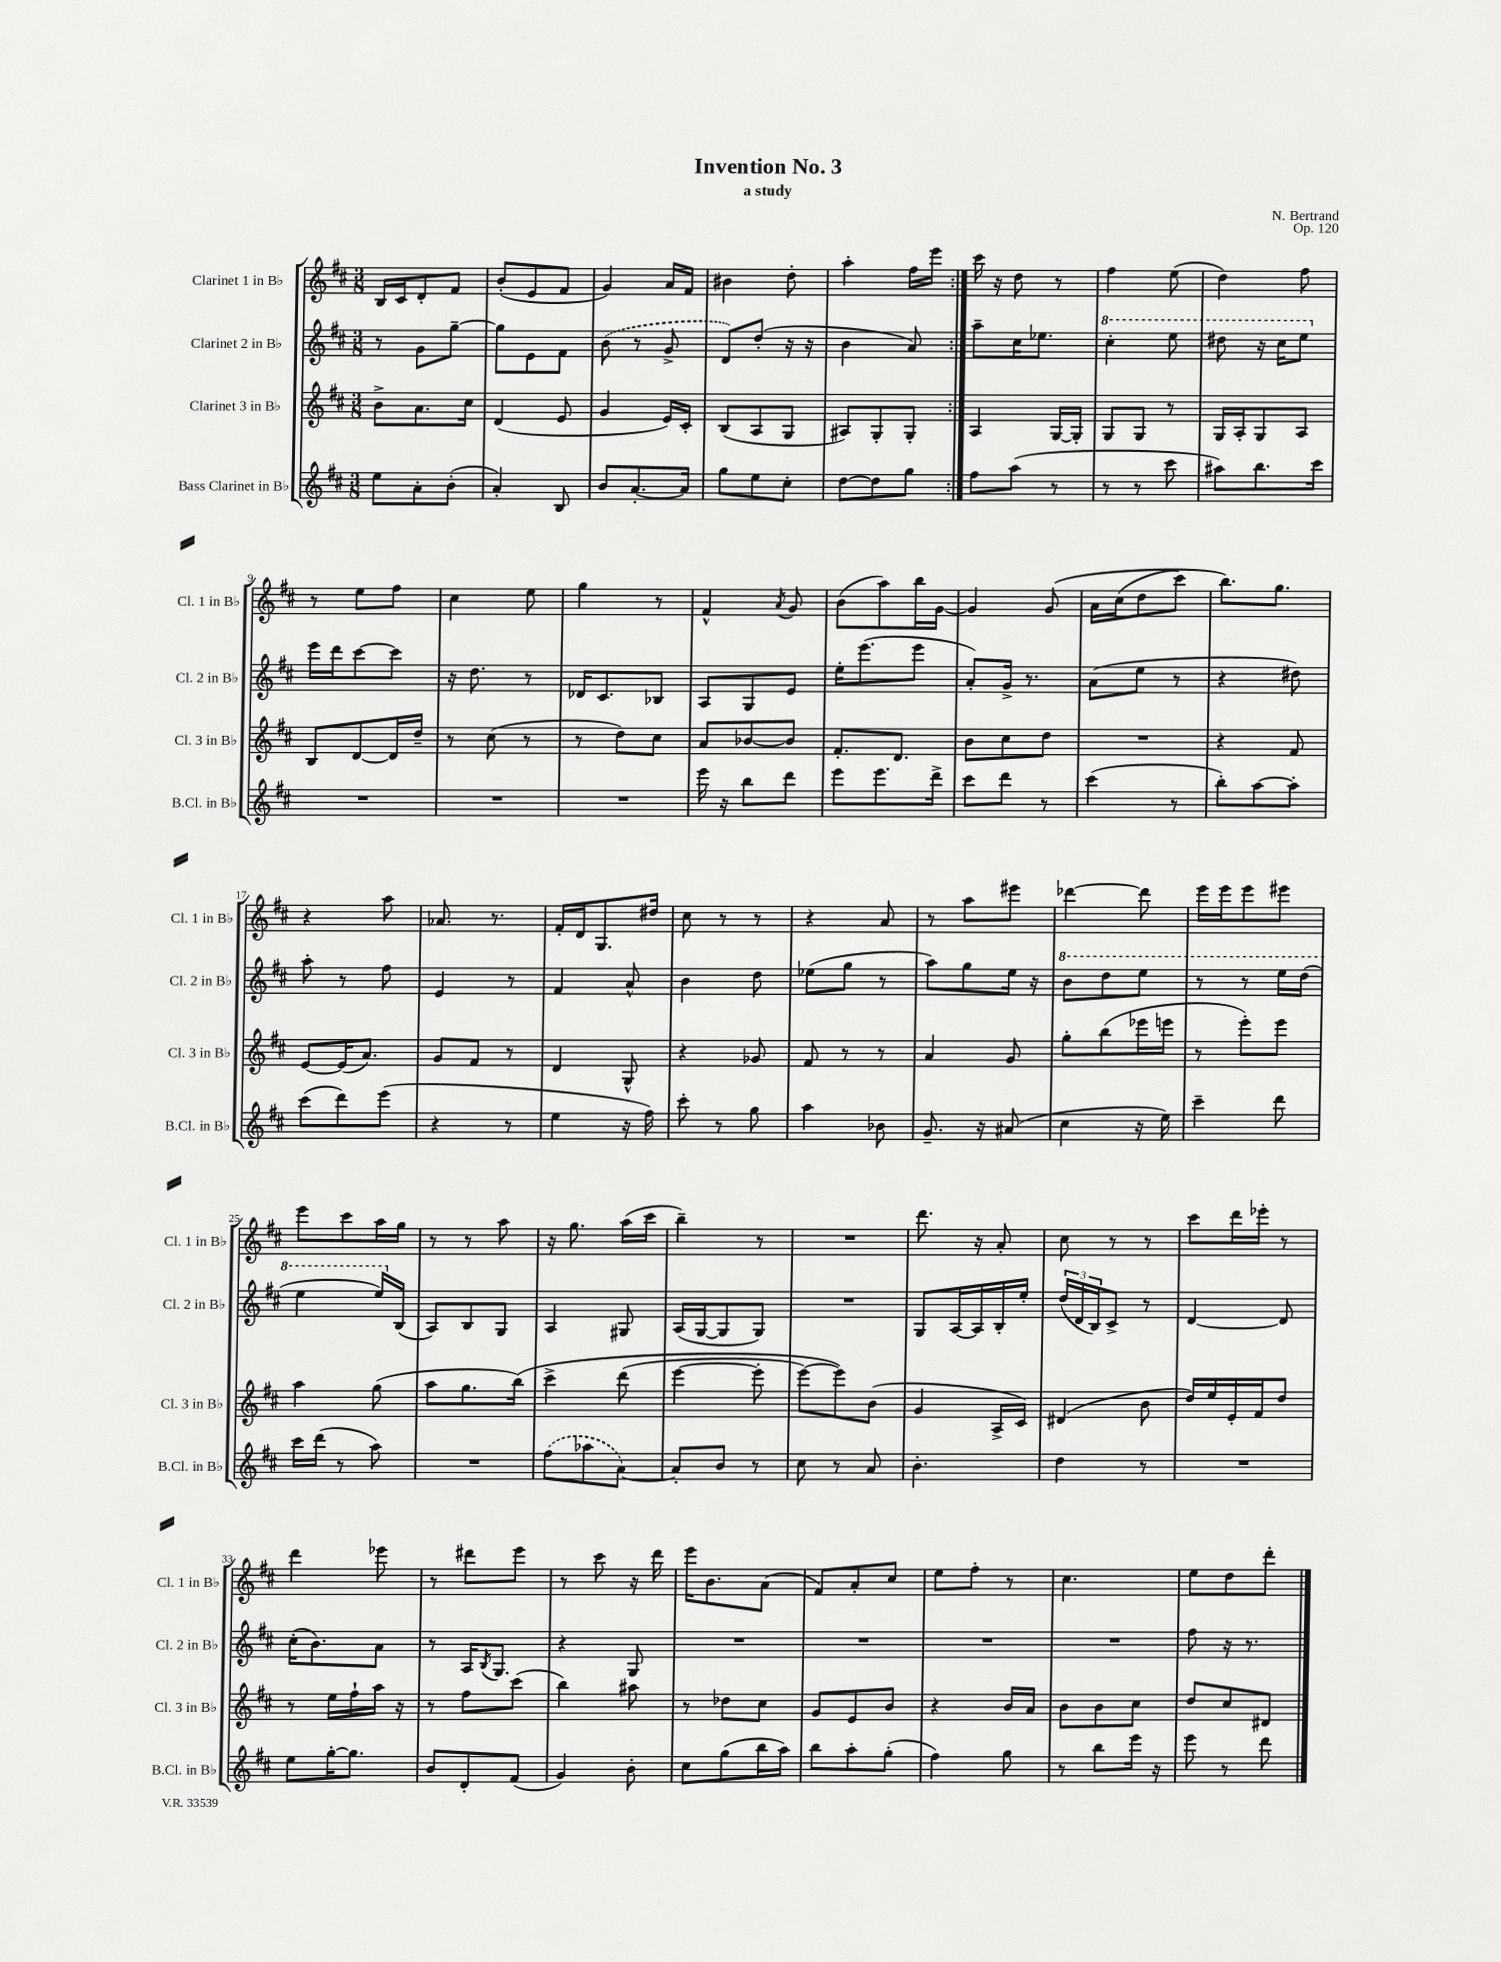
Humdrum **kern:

**kern	**kern	**kern	**kern
*staff4	*staff3	*staff2	*staff1
*clefG2	*clefG2	*clefG2	*clefG2
*k[f#c#]	*k[f#c#]	*k[f#c#]	*k[f#c#]
*M3/8	*M3/8	*M3/8	*M3/8
8ee	8b^	8r	16B
.	.	.	16c#
8a'	8.a	8g	8d'
(8b'	.	[8gg~	8f#
.	16cc#	.	.
=	=	=	=
4a')	(4d	8gg]	(8b'
.	.	8e	8e
8B	8e	8f#	8f#
=	=	=	=
8b	4g	(8b	4g)
[8.a'	.	8r	.
.	16e)	8g^	16a
16a]	16c#'	.	16f#
=	=	=	=
8gg	(8B	8d)	4b#
8ee	8A	(8dd'	.
8cc#'	8G	16r	8dd'
.	.	16r	.
=	=	=	=
[8dd	8A#)	4b	4aa'
8dd]	8G'	.	.
8gg	8G'	8a)	16ff#
.	.	.	16eee
=:|!	=:|!	=:|!	=:|!
8ff#	4A	8aa~	16ccc#
.	.	.	16r
(8aa	.	16cc#	8dd
.	.	8.ee-	.
8r	[16G	.	8r
.	16G']	.	.
=	=	=	=
8r	8G	4ccc#'	4ff#
8r	8G	.	.
8ccc#	8r	8eee	(8ee
=	=	=	=
8aa#)	16G	8ddd#	4dd)
.	16A'	.	.
8.bb	8G	16r	.
.	.	16ccc#	.
.	8A	8eee	8ff#
16ccc#	.	.	.
=	=	=	=
4.r	8B	16eee	8r
.	.	16ddd	.
.	[8d	[8ccc#	8ee
.	16d]	8ccc#]	8ff#
.	16dd~	.	.
=	=	=	=
4.r	8r	16r	4cc#
.	.	8.dd	.
.	(8cc#	.	.
.	8r	8r	8ee
=	=	=	=
4.r	8r	16d-	4gg
.	.	8.c#	.
.	8dd)	.	.
.	8cc#	8B-	8r
=	=	=	=
16eee	8a	8A	4f#^^
16r	.	.	.
8bb	[8b-	8G	.
.	.	.	8qa
8ddd	8b-]	8e	8g
=	=	=	=
8eee	8.f#'	16ee'	(8b
.	.	(8.eee	.
8.eee	.	.	8aa)
.	8.d	.	.
.	.	8eee	16bb
16ddd^	.	.	[16g
=	=	=	=
8ccc#	8b	8a')	4g]
8ddd	8cc#	16g^	.
.	.	8.r	.
8r	8dd	.	&(8g
=	=	=	=
(4ccc#	4.r	(8a	16a
.	.	.	(16cc#
.	.	8ee	8dd
8r	.	8r	8ccc#)
=	=	=	=
8bb')	4r	4r	8.bb&)
[8aa	.	.	.
.	.	.	8.gg
8aa']	8f#	8dd#)	.
=	=	=	=
(8ccc#	[8e	8aa'	4r
8ddd)	(16e]	8r	.
.	8.a)	.	.
(8eee	.	8ff#	8aa
=	=	=	=
4r	8g	4e	8.a-
.	8f#	.	.
.	.	.	8.r
8r	8r	8r	.
=	=	=	=
4ee	4d	4f#	16f#'
.	.	.	16d
.	.	.	8.G
16r	8G^^	8a^^	.
16ff#)	.	.	16dd#
=	=	=	=
8ccc#'	4r	4b	8cc#
8r	.	.	8r
8gg	8g-	8dd	8r
=	=	=	=
4aa	8f#	(8ee-	4r
.	8r	8gg	.
8b-	8r	8r	8a
=	=	=	=
8.g~	4a	8aa)	8r
.	.	8gg	8aa
16r	.	.	.
(8a#	8g	16ee	8eee#
.	.	16r	.
=	=	=	=
4cc#	8gg'	8bb	[4ddd-
.	(8bb	8ddd	.
16r	16eee-	8eee	8ddd-]
16ee)	16eee	.	.
=	=	=	=
4ccc#~	8r	8r	16eee
.	.	.	16eee
.	8eee')	8r	8eee
8ddd	8eee	16eee	8eee#
.	.	(16ddd	.
=	=	=	=
16ccc#	4aa	4eee	8eee
(16ddd	.	.	.
8r	.	.	8ccc#
8aa)	(8gg	16eee)	16aa
.	.	(16B	16gg
=	=	=	=
4.r	8aa	8A)	8r
.	8.gg	8B	8r
.	.	8G	8aa
.	&(16bb)	.	.
=	=	=	=
(8ff#	4ccc#^	4A	16r
.	.	.	8.gg
8aa-	.	.	.
[8a)	(8ddd	8G#	(16aa
.	.	.	16ccc#
=	=	=	=
8a']	[4eee	(16A	4bb~)
.	.	[16G	.
8b	.	8G]	.
8r	8eee']	8G)	8r
=	=	=	=
8cc#	[8eee)	4.r	4.r
8r	8eee]&)	.	.
8a	(8b	.	.
=	=	=	=
4.b'	4g	8G	8.ddd
.	.	[16A	.
.	.	16A]	16r
.	16A^	16B'	8a'
.	16c#)	16ee'	.
=	=	=	=
4dd	(4d#	(24dd	8cc#
.	.	24d	.
.	.	24B)	.
.	.	8c#^	8r
8r	8b	8r	8r
=	=	=	=
4.r	16dd)	[4d	8ccc#
.	16ee	.	.
.	16e'	.	16ddd
.	16f#	.	16eee-'
.	8dd	8d]	8r
=	=	=	=
8ee	8r	(16cc#'	4ddd
.	.	8.b)	.
[16gg'	16ee	.	.
8.gg]	16ff#`	.	.
.	16aa	8a	8eee-
.	16r	.	.
=	=	=	=
8b	8r	8r	8r
8d'	8ff#	16A	8ddd#
.	.	8qB	.
.	.	8.G	.
(8f#	(8ccc#	.	8eee
=	=	=	=
4g)	4bb)	4r	8r
.	.	.	8ccc#
8b'	8aa#	8G	16r
.	.	.	16ddd
=	=	=	=
8cc#	8r	4.r	16eee
.	.	.	8.b
(8gg	8dd-	.	.
16bb	8cc#	.	(8a
16aa)	.	.	.
=	=	=	=
8bb	8g	4.r	8f#)
8aa'	8e	.	8a'
(8gg'	8b	.	8cc#
=	=	=	=
4ff#)	4r	4.r	8ee
.	.	.	8ff#'
8gg	16b	.	8r
.	16a	.	.
=	=	=	=
8r	8b	4.r	4.cc#
8bb	8b	.	.
16eee	8cc#	.	.
16r	.	.	.
=	=	=	=
8eee	8dd	8ff#	8ee
8r	8cc#	16r	8dd
.	.	8.r	.
8ddd	8d#	.	8ddd'
==	==	==	==
*-	*-	*-	*-
